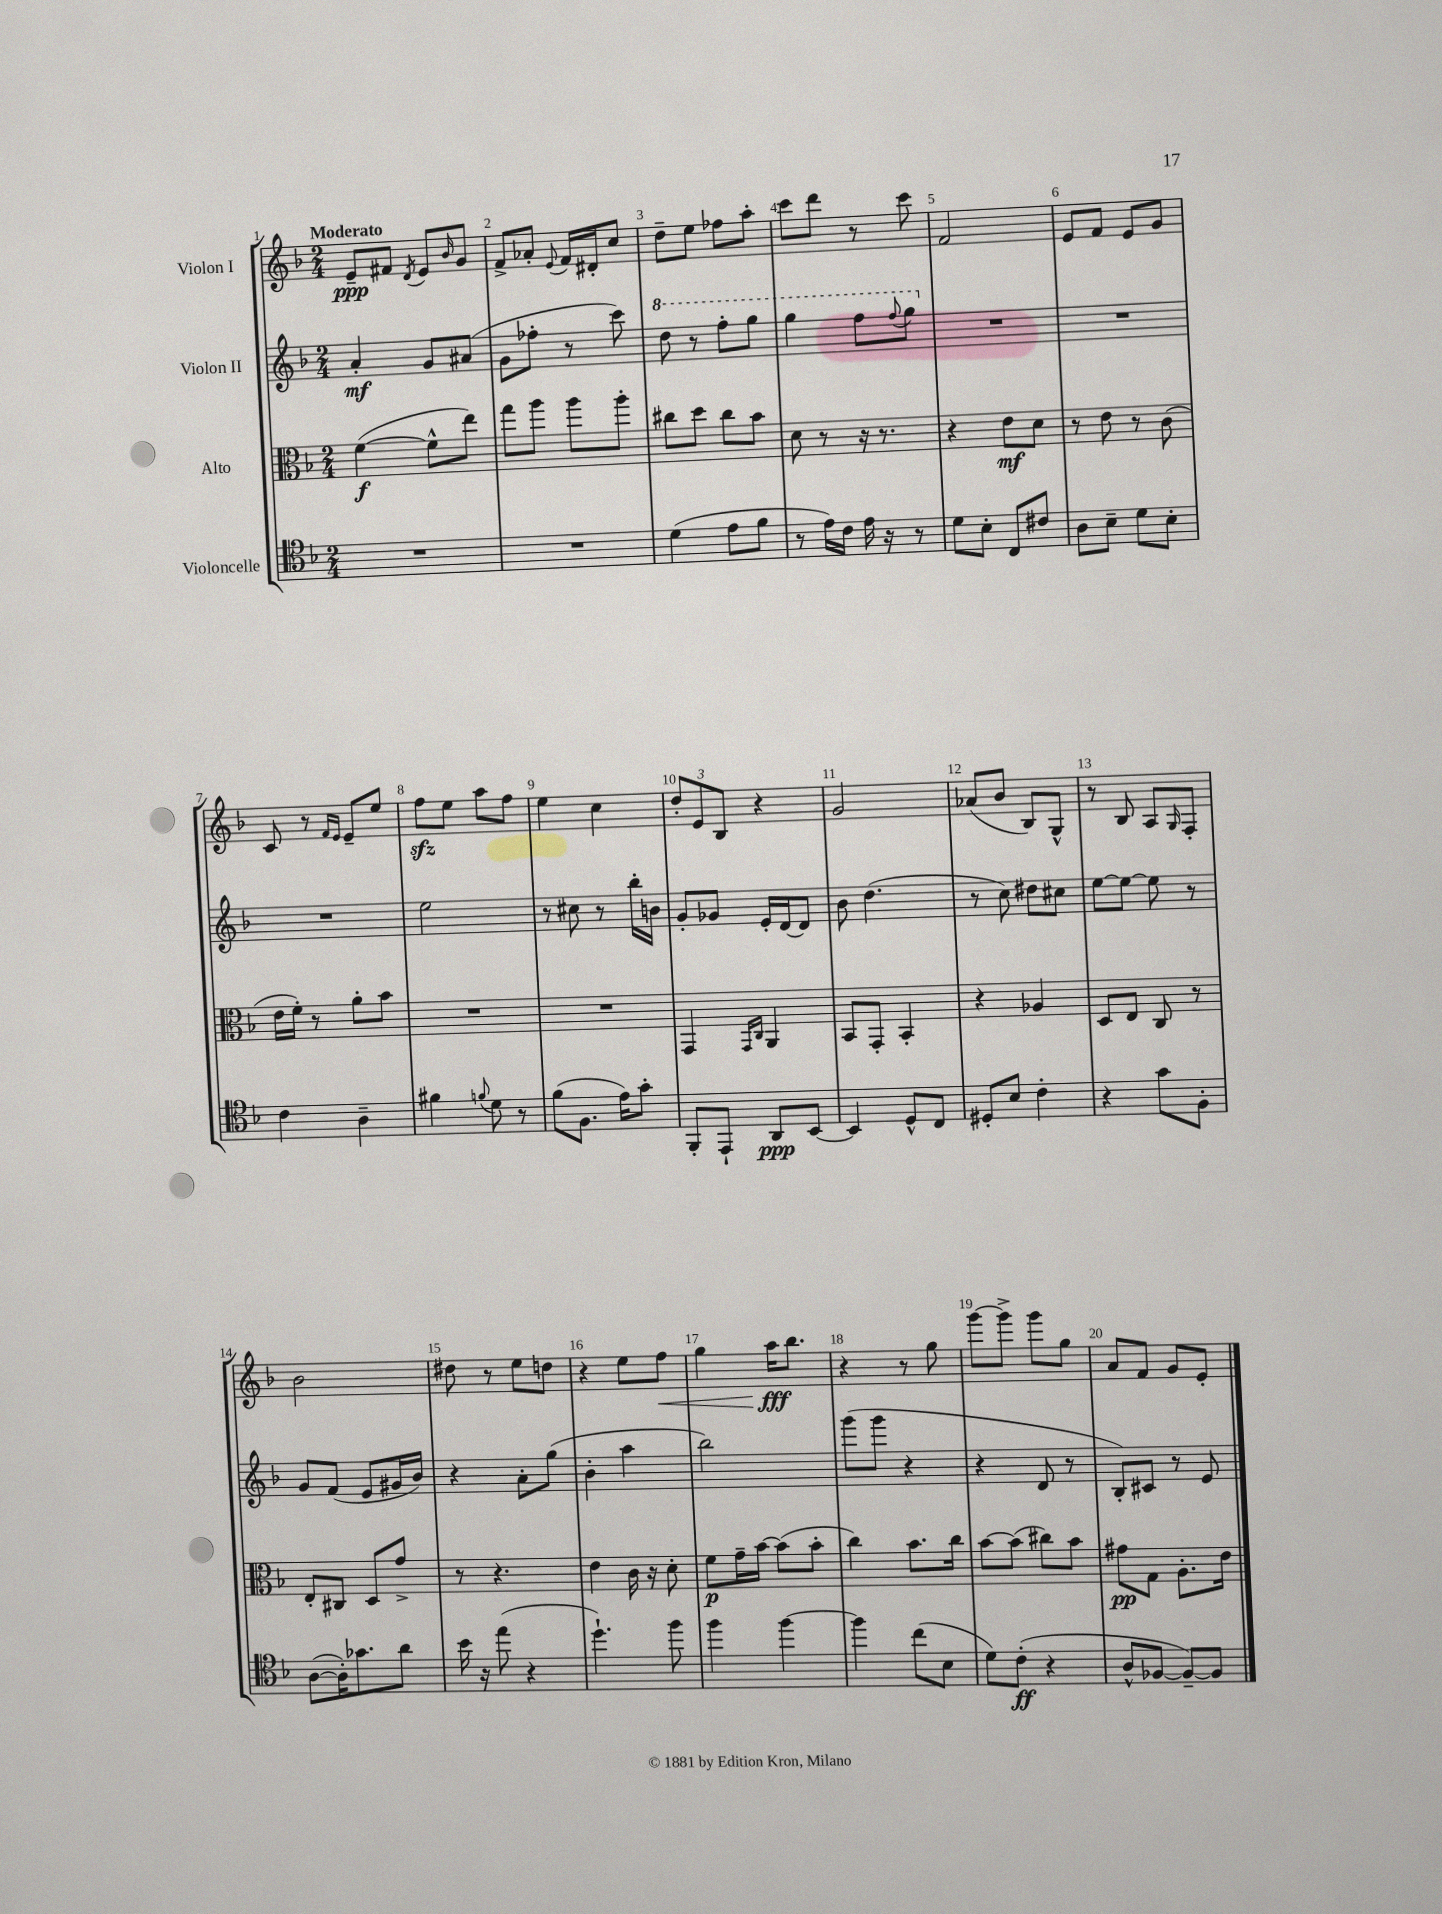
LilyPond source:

<<
\new StaffGroup <<
\new Staff = "s0" \with { instrumentName = "Violon I" } {
    \clef treble \key f \major \numericTimeSignature \time 2/4 \tempo "Moderato"
    e'8--\ppp fis'8 \acciaccatura { d'8 } e'8 \grace { bes'16 } g'8 |
    f'8-> aes'8-. \appoggiatura { e'8 } f'16 dis'16-. c''8 |
    d''8-- e''8 fes''8 a''8-. |
    c'''8 d'''8 r8 c'''8 |
    f'2 |
    e'8 f'8 e'8 g'8 |
    c'8 r8 \grace { f'16 e'16 } e'8-- e''8 |
    f''8\sfz e''8 a''8 f''8 |
    e''4 c''4 |
    \tuplet 3/2 { d''8-. e'8 bes8 } r4 |
    g'2 |
    aes'8( bes'8 bes8) g8-^ |
    r8 bes8 a8 \grace { g16 } f8-. |
    bes'2 |
    dis''8 r8 e''8 d''8 |
    r4 e''8 f''8\< |
    g''4 a''16\fff\! bes''8. |
    r4 r8 g''8 |
    g'''8~ g'''8-> g'''8 g''8 |
    a'8 f'8 g'8 e'8-. \bar "|." |
}
\new Staff = "s1" \with { instrumentName = "Violon II" } {
    \clef treble \key f \major \numericTimeSignature \time 2/4
    a'4-.\mf g'8 ais'8( |
    g'8 fes''8-. r8 c'''8) |
    \ottava #1 d'''8 r8 f'''8-. g'''8 |
    g'''4 f'''8 \appoggiatura { f'''8 } g'''8 \ottava #0 |
    R2 |
    R2 |
    R2 |
    e''2 |
    r8 cis''8 r8 bes''16-. b'16 |
    g'8-. ges'8 e'16-. d'16~ d'8 |
    bes'8 d''4.( |
    r8 c''8) dis''8 cis''8 |
    e''8~ e''8~ e''8 r8 |
    g'8 f'8( e'8 gis'16 bes'16) |
    r4 a'8-. g''8( |
    bes'4-. a''4 |
    bes''2) |
    g'''8( g'''8 r4 |
    r4 d'8 r8 |
    bes8-.) cis'8 r8 e'8 \bar "|." |
}
\new Staff = "s2" \with { instrumentName = "Alto" } {
    \clef alto \key f \major \numericTimeSignature \time 2/4
    f'4~\f( f'8-^ e''8) |
    g''8 a''8 a''8 a''8-. |
    cis''8 d''8 cis''8 bes'8 |
    d'8 r8 r16 r8. |
    r4 e'8\mf d'8 |
    r8 e'8 r8 c'8( |
    e'16 f'16-.) r8 a'8-. bes'8 |
    R2 |
    R2 |
    g,4 \grace { g,16 c16 } a,4 |
    bes,8 g,8-. bes,4-. |
    r4 aes4 |
    d8 e8 c8 r8 |
    e8-. cis8 d8 g'8-> |
    r8 r4. |
    e'4 c'16 r16 d'8-. |
    f'8\p g'16-- bes'16~ bes'8( bes'8-. |
    c''4) bes'8. c''16 |
    bes'8~ bes'8( cis''8) bes'8 |
    gis'8\pp g8 a8.-. e'16 \bar "|." |
}
\new Staff = "s3" \with { instrumentName = "Violoncelle" } {
    \clef tenor \key f \major \numericTimeSignature \time 2/4
    R2 |
    R2 |
    d'4( e'8 f'8 |
    r8 e'16) c'16 e'16 r16 r8 |
    d'8 bes8-. c8 cis'8 |
    a8 bes8-- d'8 bes8-. |
    c'4 a4-- |
    fis'4 \appoggiatura { f'8 } d'8 r8 |
    f'8( f8. e'16) g'8-. |
    f,8-. e,8-! a,8\ppp bes,8~ |
    bes,4 d8-^ c8 |
    dis8-. bes8 c'4-. |
    r4 g'8 f8-. |
    a8~( a16-.) ges'8. a'8 |
    bes'16 r16 e''8( r4 |
    d''4.-!) f''8 |
    f''4 f''4~ |
    f''4 c''8( bes8 |
    d'8) c'8-.\ff( r4 |
    a8-^ fes8~ fes8~--) fes8 \bar "|." |
}
>>
>>
\layout { \context { \Score \override BarNumber.break-visibility = ##(#f #t #t) barNumberVisibility = #all-bar-numbers-visible } }
